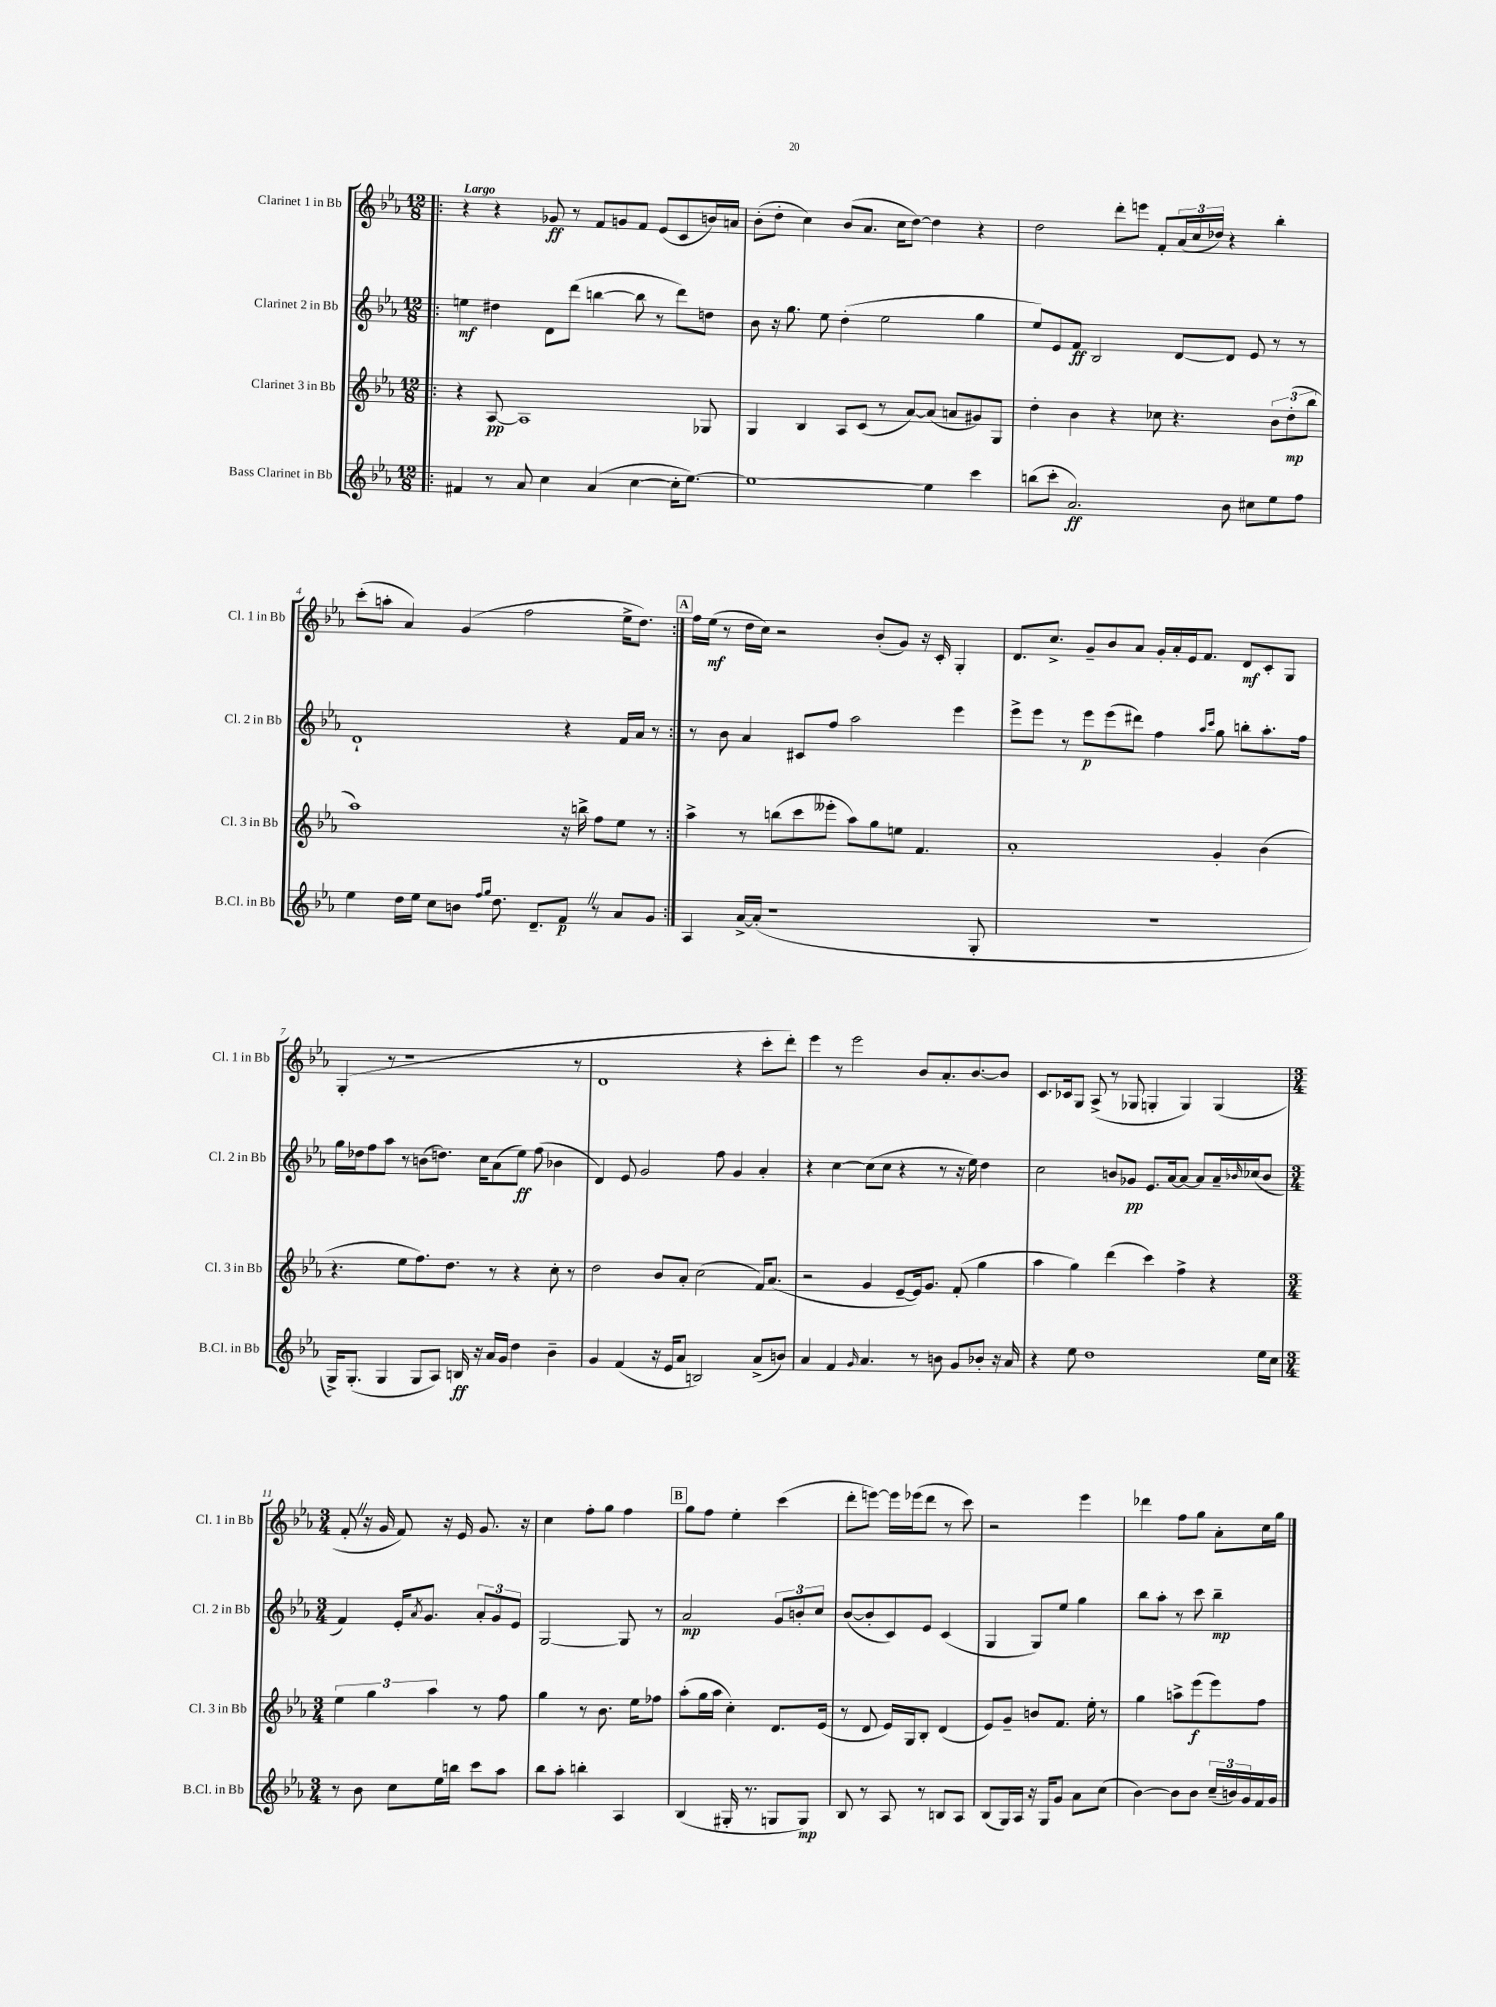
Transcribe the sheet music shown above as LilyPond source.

<<
\new StaffGroup <<
\new Staff = "s0" \with { instrumentName = "Clarinet 1 in Bb" shortInstrumentName = "Cl. 1 in Bb" } {
    \clef treble \key ees \major \numericTimeSignature \time 12/8 \tempo "Largo"
    \repeat volta 2 { \bar ".|:" r4 r4 ges'8\ff r8 f'8 g'8 f'8 ees'8( c'8 b'16) a'16 |
    bes'8-.( d''8-. c''4) bes'8( aes'8. c''16 d''8~) d''4 r4 |
    d''2 d'''8-. e'''8 f'8-. \tuplet 3/2 { aes'16( c''16 des''16) } r4 bes''4-. |
    c'''8-.( a''8-. aes'4) g'4( f''2 ees''16-> d''8.) | }
    \mark \markup { \box "A" } f''16 ees''16\mf( r8 d''16 c''16) r2 bes'8-.( g'8) r16 c'16-. g4-. |
    d'8. c''8.-> g'8-- bes'8 aes'8 g'16-. aes'16-. ees'16 f'8. d'8\mf c'8-. g8 |
    g4-.( r8 r1 r8 |
    d'1 r4 c'''8-. d'''8-.) |
    ees'''4 r8 ees'''2 bes'8 aes'8.-. bes'8.~ bes'8 |
    c'8. ces'16 g8 aes8->( r8 ges8 g4-. g4) g4( |
    \numericTimeSignature \time 3/4 f'8-. \once \override BreathingSign.text = \markup { \musicglyph "scripts.caesura.straight" } \breathe r16 g'16 f'8) r16 ees'16 g'8. r16 |
    c''4 f''8-. g''8 f''4 |
    \mark \markup { \box "B" } g''8 f''8 ees''4-. c'''4( |
    d'''8-. e'''8~) e'''16 ees'''16( d'''8 r8 c'''8) |
    r2 ees'''4 |
    des'''4 f''8 g''8 aes'8-. c''16 g''16 \bar "|." |
}
\new Staff = "s1" \with { instrumentName = "Clarinet 2 in Bb" shortInstrumentName = "Cl. 2 in Bb" } {
    \clef treble \key ees \major \numericTimeSignature \time 12/8
    \repeat volta 2 { \bar ".|:" e''4\mf dis''4 d'8 d'''8( b''4~ b''8 r8 d'''8) d''8 |
    bes'8 r16 g''8. ees''8 d''4-.( ees''2 g''4 |
    ees''8) ees'8 f'8\ff bes2 d'8~ d'8 ees'8 r8 r8 |
    d'1-! r4 f'16 aes'16 r8 | }
    \mark \markup { \box "A" } r8 bes'8 aes'4 cis'8 f''8 aes''2 ees'''4 |
    ees'''8-> ees'''8 r8 ees'''8\p ees'''8( dis'''8) f''4 \grace { aes''16 c'''16 } g''8 b''8-. aes''8.-. f''16 |
    g''16 des''16 f''8 aes''8 r8 b'8( d''8.) c''16 aes'8( ees''8\ff) f''8( bes'4 |
    d'4) ees'8 g'2 f''8 g'4 aes'4-. |
    r4 c''4~ c''8( c''8 r4 r8 r16 ees''16) d''4 |
    c''2 b'8 ges'8\pp ees'8. aes'16~ aes'8~ aes'8 aes'16-- \grace { bes'16 } ces''16( bes'8 |
    \numericTimeSignature \time 3/4 f'4) ees'16-. \acciaccatura { aes'8 } g'8. \tuplet 3/2 { aes'8-. g'8 ees'8 } |
    g2~ g8 r8 |
    \mark \markup { \box "B" } aes'2\mp \tuplet 3/2 { g'8 b'8-. c''8 } |
    bes'8~( bes'8-. c'8) ees'8 c'4( |
    g4 g8) ees''8 g''4 |
    bes''8 aes''8-. r8 c'''8 bes''4--\mp \bar "|." |
}
\new Staff = "s2" \with { instrumentName = "Clarinet 3 in Bb" shortInstrumentName = "Cl. 3 in Bb" } {
    \clef treble \key ees \major \numericTimeSignature \time 12/8
    \repeat volta 2 { \bar ".|:" r4 aes8~\pp aes1 ges8 |
    g4 bes4 aes8 c'8( r8 aes'8~) aes'8( a'8 gis'8) g8 |
    d''4-. bes'4 r4 ces''8 r4. \tuplet 3/2 { bes'8 d''8-.\mp( bes''8 } |
    aes''1) r16 b''16-> f''8 ees''8 r8 | }
    \mark \markup { \box "A" } aes''4-> r8 b''8( c'''8 eeses'''8-. aes''8) g''8 e''8 f'4. |
    aes'1-. g'4-. bes'4( |
    r4. ees''8 f''8.) d''8. r8 r4 c''8-. r8 |
    d''2 bes'8 aes'8-. c''2( f'16) aes'8.( |
    r2 g'4 ees'8~-- ees'16) g'8. f'8-.( g''4 |
    aes''4 g''4) d'''4( c'''4) f''4-> r4 |
    \numericTimeSignature \time 3/4 \tuplet 3/2 { ees''4 g''4 aes''4 } r8 f''8 |
    g''4 r8 bes'8. ees''16 fes''8 |
    \mark \markup { \box "B" } aes''8-.( g''16 aes''16 c''4-.) d'8. ees'16( |
    r8 d'8 ees'16) g16 bes8-. d'4( |
    ees'8) g'8-- b'8 f'8. ees''16-. r8 |
    g''4 a''8-> ees'''8\f( ees'''8) f''8 \bar "|." |
}
\new Staff = "s3" \with { instrumentName = "Bass Clarinet in Bb" shortInstrumentName = "B.Cl. in Bb" } {
    \clef treble \key ees \major \numericTimeSignature \time 12/8
    \repeat volta 2 { \bar ".|:" fis'4 r8 aes'8 c''4 aes'4( c''4~ c''16-. ees''8.~) |
    ees''1~ ees''4 c'''4 |
    b''8( c'''8-. aes'2.\ff) bes'8 cis''8 ees''8 f''8 |
    ees''4 d''16 ees''16 c''8 b'8 \grace { f''16 g''16 } d''8. d'8.-- f'8\p \once \override BreathingSign.text = \markup { \musicglyph "scripts.caesura.straight" } \breathe r8 aes'8 g'8 | }
    \mark \markup { \box "A" } aes4 aes'16~-> aes'16-.( r1 g8-. |
    R1. |
    g16->) g8.-.( g4 g8 aes8) b16\ff r16 aes'16 g'16 d''4 bes'4-- |
    g'4 f'4( r16 ees'16 aes'8 b2) aes'8->( b'8) |
    aes'4 f'4 \grace { g'16 } aes'4. r8 b'8 g'8 bes'8-. r16 aes'16 |
    r4 ees''8 d''1 ees''16 c''16 |
    \numericTimeSignature \time 3/4 r8 bes'8 c''8 ees''16 b''16 c'''8 aes''8 |
    bes''8 aes''8-. b''4-. aes4 |
    \mark \markup { \box "B" } bes4( gis16-. r8. g8 g8\mp) |
    bes8 r8 aes8 r8 b8 aes8 |
    bes8( g16) aes16 r16 g16 g'8 aes'8 c''8( |
    bes'4~) bes'8 bes'8 \tuplet 3/2 { c''16--( b'16) g'16 } f'16 g'16 \bar "|." |
}
>>
>>
